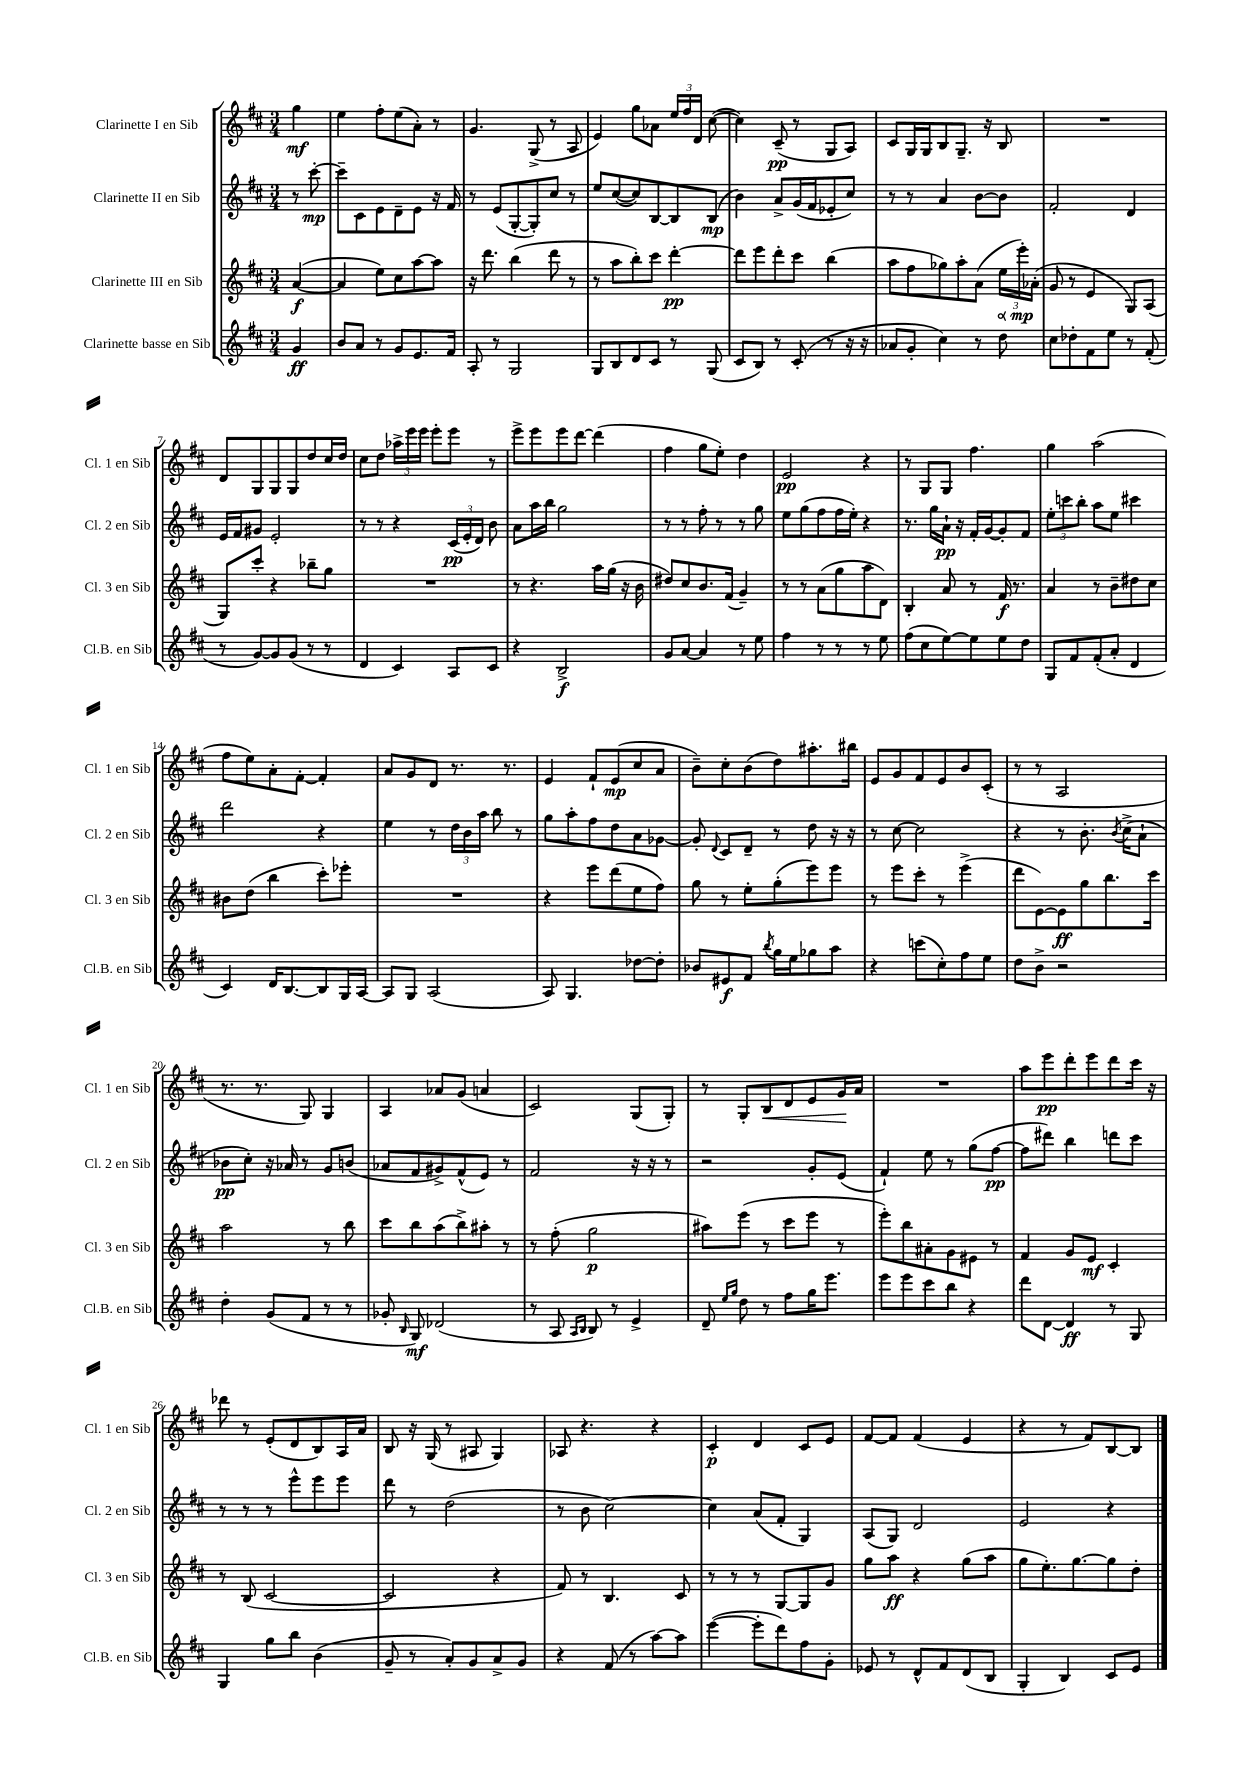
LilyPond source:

<<
\new StaffGroup <<
\new Staff = "s0" \with { instrumentName = "Clarinette I en Sib" shortInstrumentName = "Cl. 1 en Sib" } {
    \clef treble \key d \major \numericTimeSignature \time 3/4 \partial 4
    \autoBeamOff g''4\mf |
    e''4 fis''8[-. e''8( a'8]-.) r8 |
    g'4. g8->( r8 a8 |
    e'4) g''8[ aes'8] \tuplet 3/2 { e''16[ fis''16 d'16] } cis''8~( |
    cis''4) cis'8--\pp( r8 g8[ a8]) |
    cis'8[ g16 g16 b8 g8.]-- r16 b8 |
    R2. |
    d'8[ g8 g8 g8 d''8 cis''16 d''16] |
    cis''8[ d''8] \tuplet 3/2 { aes''16[-> e'''16 e'''16] } e'''8[-. e'''8] r8 |
    e'''8[-> e'''8 e'''8 d'''8]~ d'''4( |
    fis''4 g''8[ e''8]-.) d''4 |
    e'2\pp r4 |
    r8 g8[ g8] fis''4. |
    g''4 a''2( |
    fis''8[ e''8) a'8-. fis'8]~-. fis'4-. |
    a'8[ g'8 d'8] r8. r8. |
    e'4 fis'8[-! e'8\mp( cis''8 a'8] |
    b'8[--) cis''8-. b'8( d''8) ais''8.-. bis''16] |
    e'8[ g'8 fis'8 e'8 b'8 cis'8]-.( |
    r8 r8 a2 |
    r8. r8. g8) g4 |
    a4 aes'8[ g'8]( a'4 |
    cis'2) g8[( g8]-.) |
    r8 g8[-. b8\< d'8 e'8 g'16\! a'16] |
    R2. |
    a''8[ e'''8\pp d'''8-. e'''8 d'''8 cis'''16] r16 |
    des'''8 r8 e'8[-.( d'8 b8) a16 a'16] |
    b8 r16 g16( r8 ais8 g4) |
    aes8 r4. r4 |
    cis'4-.\p d'4 cis'8[ e'8] |
    fis'8[~ fis'8] fis'4( e'4 |
    r4 r8 fis'8[) b8~ b8] \bar "|." |
}
\new Staff = "s1" \with { instrumentName = "Clarinette II en Sib" shortInstrumentName = "Cl. 2 en Sib" } {
    \clef treble \key d \major \numericTimeSignature \time 3/4 \partial 4
    \autoBeamOff r8 cis'''8~-.\mp |
    cis'''8[-- cis'8 e'8 d'8-- e'8] r16 fis'16 |
    r8 e'8[( g8~-. g8-.) cis''8] r8 |
    e''8[ cis''8~( cis''8) b8~ b8 b8]\mp( |
    b'4) a'8[-> g'16( fis'16 ees'8-. cis''8]) |
    r8 r8 a'4 b'8[~ b'8] |
    fis'2-. d'4 |
    e'16[ fis'16 gis'8] e'2-. |
    r8 r8 r4 \tuplet 3/2 { cis'16[\pp( e'16-. d'16]) } b'8 |
    a'8[ a''16 b''16] g''2 |
    r8 r8 fis''8-. r8 r8 g''8 |
    e''8[ g''8( fis''8 fis''16 e''16]-.) r4 |
    r8. g''16[ a'16]-!\pp r16 fis'16[-. g'16~ g'8-. fis'8] |
    \tuplet 3/2 { e''8[-. c'''8 b''8]-. } a''8[ e''8] cis'''4 |
    d'''2 r4 |
    e''4 r8 \tuplet 3/2 { d''16[ b'16 a''16] } b''8 r8 |
    g''8[ a''8-. fis''8 d''8 a'8 ges'8]~ |
    ges'8-. \appoggiatura { d'8 } cis'8[ d'8]-- r8 d''8 r16 r16 |
    r8 cis''8~ cis''2 |
    r4 r8 b'8.-. \acciaccatura { b'8 } cis''16[->( a'8]-! |
    bes'8[\pp cis''8]-.) r16 aes'16 r8 g'8[ b'8]( |
    aes'8[ fis'8 gis'8->) fis'8-^( e'8]) r8 |
    fis'2 r16 r16 r8 |
    r2 g'8[-. e'8]( |
    fis'4-!) e''8 r8 g''8[( fis''8]~\pp |
    fis''8[ dis'''8]) b''4 d'''8[ cis'''8] |
    r8 r8 r8 e'''8[-^ e'''8 e'''8] |
    d'''8 r8 d''2( |
    r8 b'8 cis''2~) |
    cis''4 a'8[( fis'8]-. g4) |
    a8[( g8]) d'2 |
    e'2 r4 \bar "|." |
}
\new Staff = "s2" \with { instrumentName = "Clarinette III en Sib" shortInstrumentName = "Cl. 3 en Sib" } {
    \clef treble \key d \major \numericTimeSignature \time 3/4 \partial 4
    \autoBeamOff a'4~\f( |
    a'4 e''8[) cis''8 a''8~ a''8] |
    r16 d'''8. b''4( d'''8 r8 |
    r8 a''8[ b''8-.) cis'''8] d'''4~-.\pp |
    d'''8[ e'''8 d'''8-. cis'''8] b''4( |
    a''8[ fis''8 ges''8) a''8-. a'8]( \tuplet 3/2 { \once \override Hairpin.circled-tip = ##t e''16[\< e'''16-.\mp\!) aes'16]-.( } |
    g'8 r8 e'4 g8[) a8]( |
    g8[) cis'''8]-. r4 bes''8[-- g''8] |
    R2. |
    r8 r4. a''16[ g''16]( r16 b'16 |
    dis''8[) cis''8 b'8. fis'16]( g'4--) |
    r8 r8 a'8[( g''8 a''8 d'8]) |
    b4-. a'8 r8 fis'16\f r8. |
    a'4 r8 b'8[-- dis''8 cis''8] |
    bis'8[ d''8]( b''4 cis'''8[-.) ees'''8]-. |
    R2. |
    r4 e'''8[ d'''8( e''8 fis''8]) |
    g''8 r8 e''8[-. g''8-.( e'''8) e'''8] |
    r8 e'''8[ cis'''8]-. r8 e'''4->( |
    d'''8[ e'8~) e'8\ff g''8 b''8. cis'''16] |
    a''2 r8 b''8 |
    cis'''8[ b''8 a''8( b''8->) ais''8]-. r8 |
    r8 fis''8-.( g''2\p |
    ais''8[) e'''8]( r8 cis'''8[ e'''8] r8 |
    e'''8[-.) b''8 ais'8-. g'8 eis'8] r8 |
    fis'4 g'8[ e'8]\mf cis'4-. |
    r8 b8( cis'2~ |
    cis'2 r4 |
    fis'8) r8 b4. cis'8 |
    r8 r8 r8 g8[~ g8 g'8] |
    g''8[ a''8]\ff r4 g''8[( a''8] |
    g''8[ e''8.-.) g''8.~ g''8 d''8]-. \bar "|." |
}
\new Staff = "s3" \with { instrumentName = "Clarinette basse en Sib" shortInstrumentName = "Cl.B. en Sib" } {
    \clef treble \key d \major \numericTimeSignature \time 3/4 \partial 4
    \autoBeamOff g'4\ff |
    b'8[ a'8] r8 g'8[ e'8. fis'16] |
    a8-. r8 g2 |
    g8[ b8 d'8 cis'8] r8 g8( |
    cis'8[ b8]) r8 cis'8-.( r8 r16 r16 |
    aes'8[ g'8]-. cis''4) r8 d''8 |
    cis''8[ des''8-. fis'8 e''8] r8 fis'8-.( |
    r8 g'8[~) g'8 g'8]( r8 r8 |
    d'4 cis'4) a8[ cis'8] |
    r4 b2->\f |
    g'8[ a'8]~ a'4 r8 e''8 |
    fis''4 r8 r8 r8 e''8 |
    fis''8[( cis''8 e''8~) e''8 e''8 d''8] |
    g8[ fis'8 fis'8-.( a'8]-. d'4 |
    cis'4) d'16[ b8.~ b8 g16 a16]~ |
    a8[ g8] a2( |
    a8) g4. des''8[~ des''8]-. |
    bes'8[ eis'8\f fis'8] \acciaccatura { b''8 } g''16[ e''16 ges''8 a''8] |
    r4 c'''8[( cis''8-.) fis''8 e''8] |
    d''8[ b'8]-> r2 |
    d''4-. g'8[( fis'8] r8 r8 |
    ges'8-. \grace { b16 } g8\mf) des'2( |
    r8 a8 \grace { a16[ b16] } b8) r8 e'4-> |
    d'8-- \grace { e''16[ g''16] } d''8 r8 fis''8[ g''16 e'''8.] |
    e'''8[ e'''8 cis'''8 b''8] r4 |
    d'''8[ d'8]~ d'4\ff r8 g8 |
    g4 g''8[ b''8] b'4( |
    g'8-- r8 a'8[-.) g'8 a'8-> g'8] |
    r4 fis'8( r8 a''8[~) a''8] |
    e'''4~( e'''8[-. d'''8) fis''8 g'8]-. |
    ees'8 r8 d'8[-^ fis'8 d'8( b8] |
    g4-. b4) cis'8[ e'8] \bar "|." |
}
>>
>>
